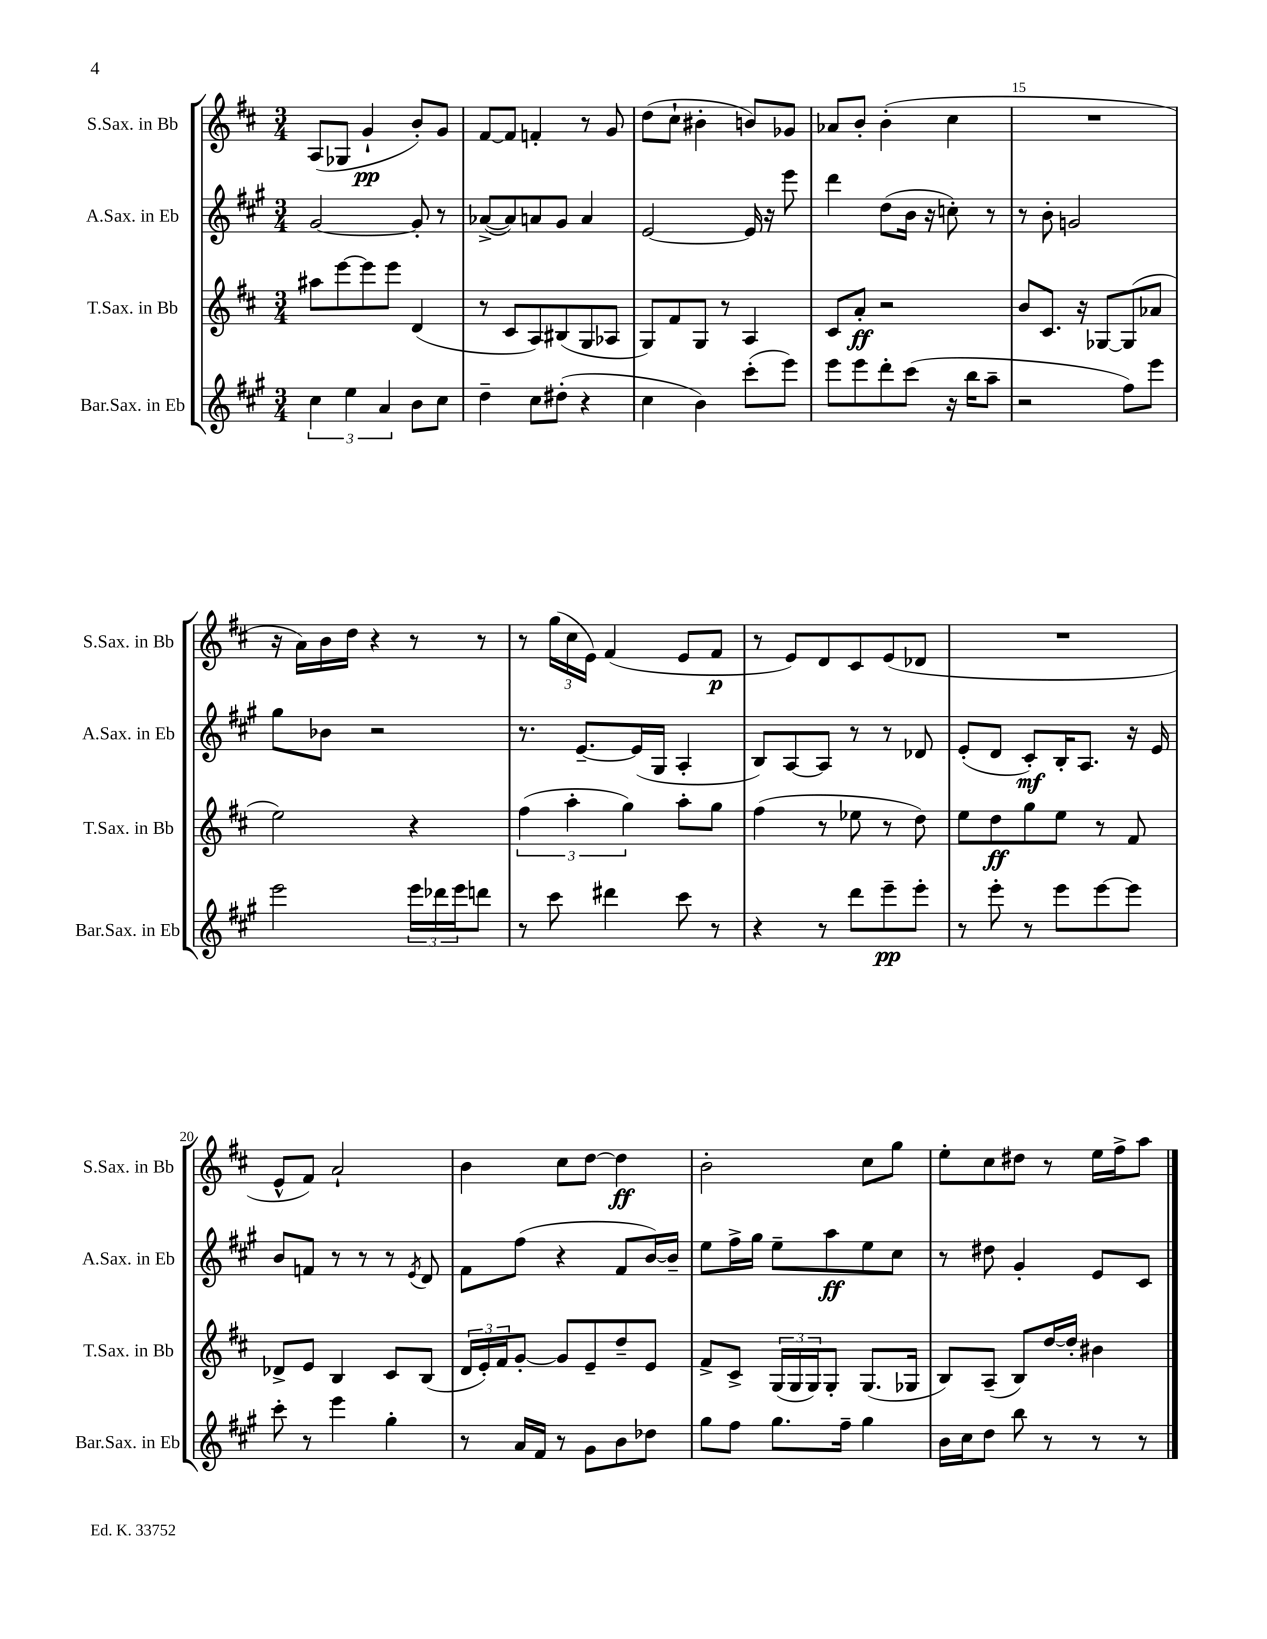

**kern	**dynam	**kern	**dynam	**kern	**dynam	**kern	**dynam
*part4	*part4	*part3	*part3	*part2	*part2	*part1	*part1
*staff4	*staff4	*staff3	*staff3	*staff2	*staff2	*staff1	*staff1
*I"Bar.Sax. in Eb	*	*I"T.Sax. in Bb	*	*I"A.Sax. in Eb	*	*I"S.Sax. in Bb	*
*I'Bar.Sax. in Eb	*	*I'T.Sax. in Bb	*	*I'A.Sax. in Eb	*	*I'S.Sax. in Bb	*
*clefG2	*	*clefG2	*	*clefG2	*	*clefG2	*
*k[f#c#g#]	*	*k[f#c#]	*	*k[f#c#g#]	*	*k[f#c#]	*
*M3/4	*	*M3/4	*	*M3/4	*	*M3/4	*
=11	=11	=11	=11	=11	=11	=11	=11
6cc#\	.	8aa#X\L	.	[2g#/	.	(8A/L	.
.	.	[8eee\	.	.	.	8G-X/J	.
6ee\	.	.	.	.	.	.	.
.	.	8eee\]	.	.	.	4g`/	pp
6a/	.	.	.	.	.	.	.
.	.	8eee\J	.	.	.	.	.
8b\L	.	(4d/	.	8g#'/]	.	8b'/L)	.
8cc#\J	.	.	.	8r	.	8g/J	.
=12	=12	=12	=12	=12	=12	=12	=12
4dd~\	.	8r	.	([8a-X^/L	.	[8f#/L	.
.	.	8c#/L	.	8a-/])	.	8f#/J]	.
8cc#\L	.	8A/)	.	8an/	.	4fn'/	.
(8dd#X'\J	.	(8B#X/	.	8g#/J	.	.	.
4r	.	8G/	.	4a/	.	8r	.
.	.	8A-X/J	.	.	.	8g/	.
=13	=13	=13	=13	=13	=13	=13	=13
4cc#\	.	8G/L)	.	[2e/	.	(8dd\L	.
.	.	8f#/	.	.	.	8cc#`\J	.
4b\)	.	8G/J	.	.	.	4b#X'\	.
.	.	8r	.	.	.	.	.
(8ccc#'\L	.	4A/	.	16e/]	.	8bn/L)	.
.	.	.	.	16r	.	.	.
8eee\J)	.	.	.	8eee\	.	8g-X/J	.
=14	=14	=14	=14	=14	=14	=14	=14
8eee\L	.	8c#/L	.	4ddd\	.	8a-X/L	.
8eee\	.	8a'/J	ff	.	.	8b'/J	.
8ddd'\	.	2r	.	(8dd\L	.	(4b'\	.
(8ccc#\J	.	.	.	16b\Jk	.	.	.
.	.	.	.	16r	.	.	.
16r	.	.	.	8ccn'\)	.	4cc#\	.
16bb\KL	.	.	.	.	.	.	.
8aa~\J	.	.	.	8r	.	.	.
=15	=15	=15	=15	=15	=15	=15	=15
2r	.	8b/L	.	8r	.	2.r	.
.	.	8.c#/J	.	8b'\	.	.	.
.	.	.	.	2gn/	.	.	.
.	.	16r	.	.	.	.	.
.	.	[8G-X/L	.	.	.	.	.
8ff#\L)	.	(8G-/]	.	.	.	.	.
8eee\J	.	8a-X/J	.	.	.	.	.
!!LO:LB:g=z
=16	=16	=16	=16	=16	=16	=16	=16
2eee\	.	2ee\)	.	8gg#\L	.	16r	.
.	.	.	.	.	.	16a\LL)	.
.	.	.	.	8b-X\J	.	16b\	.
.	.	.	.	.	.	16dd\JJ	.
.	.	.	.	2r	.	4r	.
24eee\LL	.	4r	.	.	.	8r	.
24ddd-X\	.	.	.	.	.	.	.
24eee\J	.	.	.	.	.	.	.
8dddn\J	.	.	.	.	.	8r	.
=17	=17	=17	=17	=17	=17	=17	=17
8r	.	(6ff#\	.	8.r	.	8r	.
8ccc#\	.	.	.	.	.	(24gg\LL	.
.	.	6aa'\	.	.	.	24cc#\	.
.	.	.	.	[8.e~/L	.	.	.
.	.	.	.	.	.	24e\JJ)	.
4ddd#X\	.	.	.	.	.	(4f#/	.
.	.	6gg\)	.	.	.	.	.
.	.	.	.	(16e/L]	.	.	.
.	.	.	.	16G#/JJ	.	.	.
8ccc#\	.	8aa'\L	.	4A'/	.	8e/L	.
8r	.	8gg\J	.	.	.	8f#/J	p
=18	=18	=18	=18	=18	=18	=18	=18
4r	.	(4ff#\	.	8B/L)	.	8r	.
.	.	.	.	[8A/	.	8e/L)	.
8r	.	8r	.	8A/J]	.	8d/	.
8ddd\L	.	8ee-X\	.	8r	.	8c#/	.
8eee~\	pp	8r	.	8r	.	(8e/	.
8eee'\J	.	8dd\)	.	8d-X/	.	8d-X/J	.
=19	=19	=19	=19	=19	=19	=19	=19
8r	.	8ee\L	.	(8e'/L	.	2.r	.
8eee'\	.	8dd\	ff	8d/J	.	.	.
8r	.	8gg\	.	8c#'/L)	mf	.	.
8eee\L	.	8ee\J	.	16B'/K	.	.	.
.	.	.	.	8.A/J	.	.	.
[8eee\	.	8r	.	.	.	.	.
8eee\J]	.	8f#/	.	16r	.	.	.
.	.	.	.	16e/	.	.	.
!!LO:LB:g=z
=20	=20	=20	=20	=20	=20	=20	=20
8ccc#'\	.	8d-X^/L	.	8b/L	.	8e^^/L	.
8r	.	8e/J	.	8fn/J	.	8f#/J)	.
4eee\	.	4B/	.	8r	.	2a`/	.
.	.	.	.	8r	.	.	.
4gg#'\	.	8c#/L	.	8r	.	.	.
.	.	.	.	8qe/	.	.	.
.	.	(8B/J	.	8d/	.	.	.
=21	=21	=21	=21	=21	=21	=21	=21
8r	.	24d/LL	.	8f#\L	.	4b\	.
.	.	24e'/)	.	.	.	.	.
.	.	24f#/J	.	.	.	.	.
16a/LL	.	[8g'/J	.	(8ff#\J	.	.	.
16f#/JJ	.	.	.	.	.	.	.
8r	.	8g/L]	.	4r	.	8cc#\L	.
8g#\L	.	8e~/	.	.	.	[8dd\J	.
8b\	.	8dd~/	.	8f#/L	.	4dd\]	ff
8dd-X\J	.	8e/J	.	[16b/L)	.	.	.
.	.	.	.	16b~/JJ]	.	.	.
=22	=22	=22	=22	=22	=22	=22	=22
8gg#\L	.	8f#^/L	.	8ee\L	.	2b'\	.
8ff#\J	.	8c#^/J	.	16ff#^\L	.	.	.
.	.	.	.	16gg#\JJ	.	.	.
8.gg#\L	.	(24G/LL	.	8ee~\L	.	.	.
.	.	24G/	.	.	.	.	.
.	.	24G/J)	.	.	.	.	.
.	.	8G'/J	.	8aa\	ff	.	.
16ff#~\Jk	.	.	.	.	.	.	.
4gg#\	.	(8.G/L	.	8ee\	.	8cc#\L	.
.	.	.	.	8cc#\J	.	8gg\J	.
.	.	16G-X/Jk	.	.	.	.	.
=23	=23	=23	=23	=23	=23	=23	=23
16b\LL	.	8B/L)	.	8r	.	8ee'\L	.
16cc#\J	.	.	.	.	.	.	.
8dd\J	.	(8A~/J	.	8dd#X\	.	8cc#\	.
8bb\	.	8B/L)	.	4g#'/	.	8dd#X\J	.
8r	.	[16dd/L	.	.	.	8r	.
.	.	16dd'/JJ]	.	.	.	.	.
8r	.	4b#X\	.	8e/L	.	16ee\LL	.
.	.	.	.	.	.	16ff#^\J	.
8r	.	.	.	8c#/J	.	8aa\J	.
==	==	==	==	==	==	==	==
*-	*-	*-	*-	*-	*-	*-	*-
